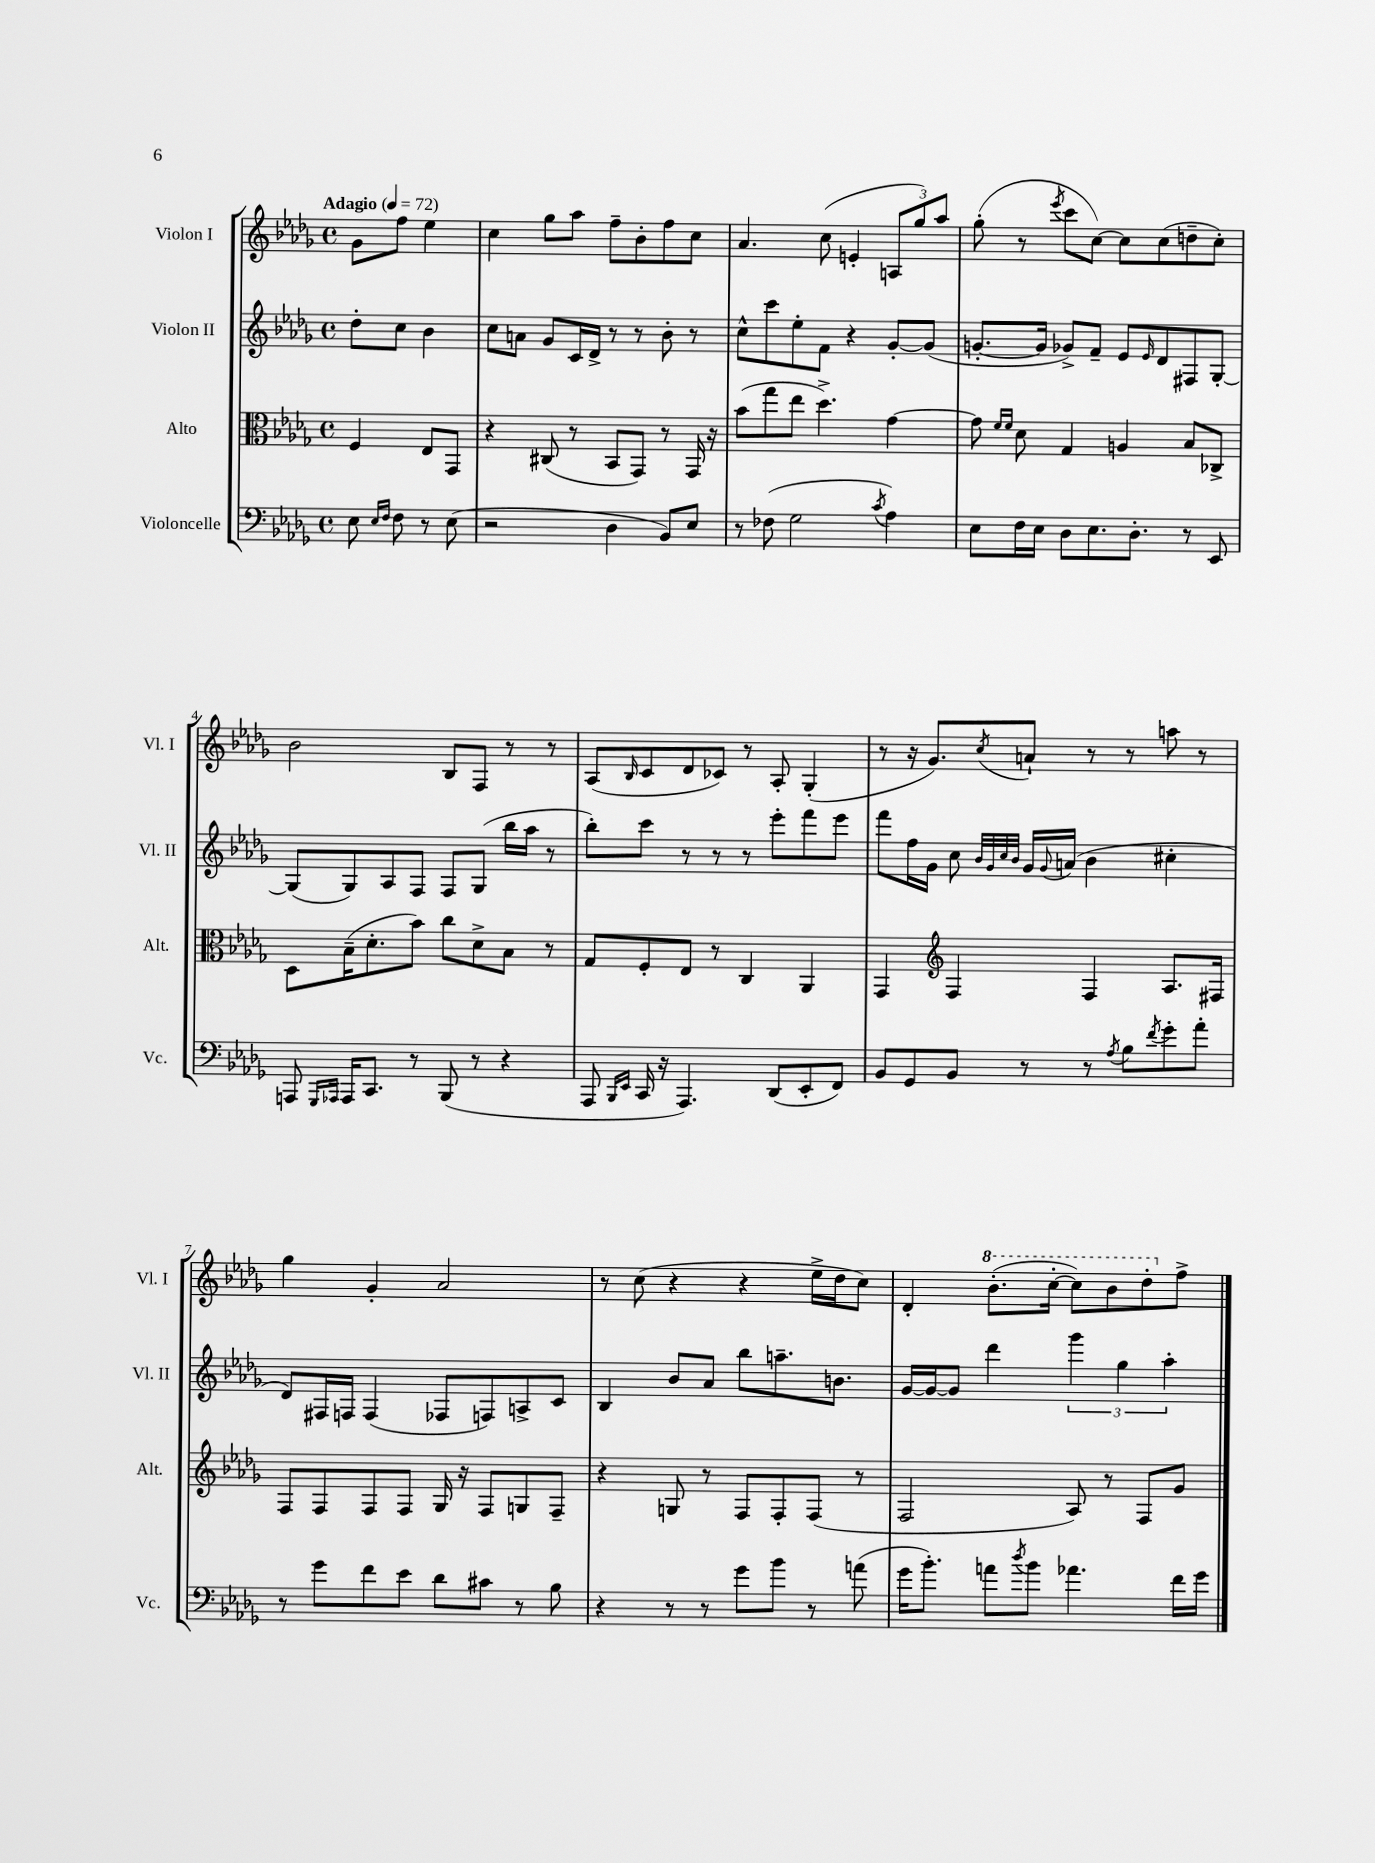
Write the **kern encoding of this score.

**kern	**kern	**kern	**kern
*staff4	*staff3	*staff2	*staff1
*clefF4	*clefC3	*clefG2	*clefG2
*k[b-e-a-d-g-]	*k[b-e-a-d-g-]	*k[b-e-a-d-g-]	*k[b-e-a-d-g-]
*M4/4	*M4/4	*M4/4	*M4/4
*met(c)	*met(c)	*met(c)	*met(c)
*MM72	*MM72	*MM72	*MM72
8E-	4F	8dd-'	8g-
16qqE-	.	.	.
16qqF	.	.	.
8F	.	8cc	8ff
8r	8E-	4b-	4ee-
(8E-	8GG-	.	.
=	=	=	=
2r	4r	8cc	4cc
.	.	8a	.
.	(8C#	8g-	8gg-
.	8r	16c	8aa-
.	.	16d-^	.
4D-	8BB-	8r	8ff~
.	8GG-)	8r	8b-'
8BB-)	8r	8b-'	8ff
8E-	16GG-	8r	8cc
.	16r	.	.
=	=	=	=
8r	(8b-	8cc^^	4.a-
(8F-	8gg-	8ccc	.
2G-	8ee-	8ee-'	.
.	4.dd-^)	8f	(8cc
.	.	4r	4e'
8qc	.	.	.
4A-)	[4g-	[8g-'	12A
.	.	.	12gg-)
.	.	(8g-]	.
.	.	.	12aa-
=	=	=	=
8E-	8g-]	[8.g'	(8gg-'
.	16qqf	.	.
.	16qqf	.	.
16F	8d-	.	8r
16E-	.	16g]	.
.	.	.	8qeee-
8D-	4G-	8g-^)	8ccc
8.E-	.	8f~	[8cc)
.	4A	8e-	8cc]
8.D-'	.	.	.
.	.	16qqe-	.
.	.	8d-	(8cc
8r	8B-	8F#	8dd~
8EE-	8C-^	[8G-'	8cc')
=	=	=	=
8AAA	8D-	(8G-]	2b-
16qqGGG-	.	.	.
16qqAAA-	.	.	.
16AAA-	(16B-~	8G-)	.
8.CC	8.d-'	.	.
.	.	8A-	.
8r	8b-)	8F	.
(8BBB-	8cc	8F	8B-
8r	8d-^	(8G-	8F
4r	8B-	16bb-	8r
.	.	16aa-	.
.	8r	8r	8r
=	=	=	=
8AAA-	8G-	8bb-')	(8A-
16qqBBB-	.	.	.
16qqEE-	.	.	16qqB-
16CC	8F'	8ccc	8c
16r	.	.	.
4.AAA-)	8E-	8r	8d-
.	8r	8r	8c-)
.	4C	8r	8r
(8DD-	.	8eee-'	8A-'
8EE-'	4AA-	8fff	(4G-'
8FF)	.	8eee-	.
=	=	=	=
8BB-	4GG-	8fff	8r
8GG-	.	16ff	16r
.	.	16g-	8.g-)
*	*clefG2	*	*
8BB-	4F	8cc	.
.	.	32qqb-	.
.	.	32qqg-	.
.	.	32qqcc	.
.	.	32qqb-	8qcc
8r	.	16g-	8a`
.	.	8qqg-	.
.	.	(16a	.
8r	4F	4b-	8r
8qA-	.	.	.
8B-	.	.	8r
8qf	.	.	.
8g-'	8.A-	4cc#'	8aa
8a-'	.	.	8r
.	16F#	.	.
=	=	=	=
8r	8F	8d-)	4gg-
8g-	8F	16F#	.
.	.	16F	.
8f	8F	(4F	4g-'
8e-	8F	.	.
8d-	16G-	8F-	2a-
.	16r	.	.
8c#	8F	8F)	.
8r	8G	8A^	.
8B-	8F~	8c	.
=	=	=	=
4r	4r	4B-	8r
.	.	.	(8cc
8r	8G	8b-	4r
8r	8r	8a-	.
8g-	8F	8bb-	4r
8b-	8F'	8.aa~	.
8r	(8F	.	16ee-^
.	.	8.b	16dd-
(8a	8r	.	8cc)
=	=	=	=
16g-	2F	[16g-	4d-'
8.b-')	.	16g-_	.
.	.	8g-]	.
8a	.	4ddd-	(8.bb-'
8qdd-	.	.	.
8b-	.	.	.
.	.	.	[16ccc'
4.a-	8A-)	6ggg-	8ccc])
.	8r	.	8bb-
.	.	6gg-	.
.	8F	.	8ddd-'
.	.	6aa-'	.
16f	8g-	.	8ff^
16g-	.	.	.
==	==	==	==
*-	*-	*-	*-
